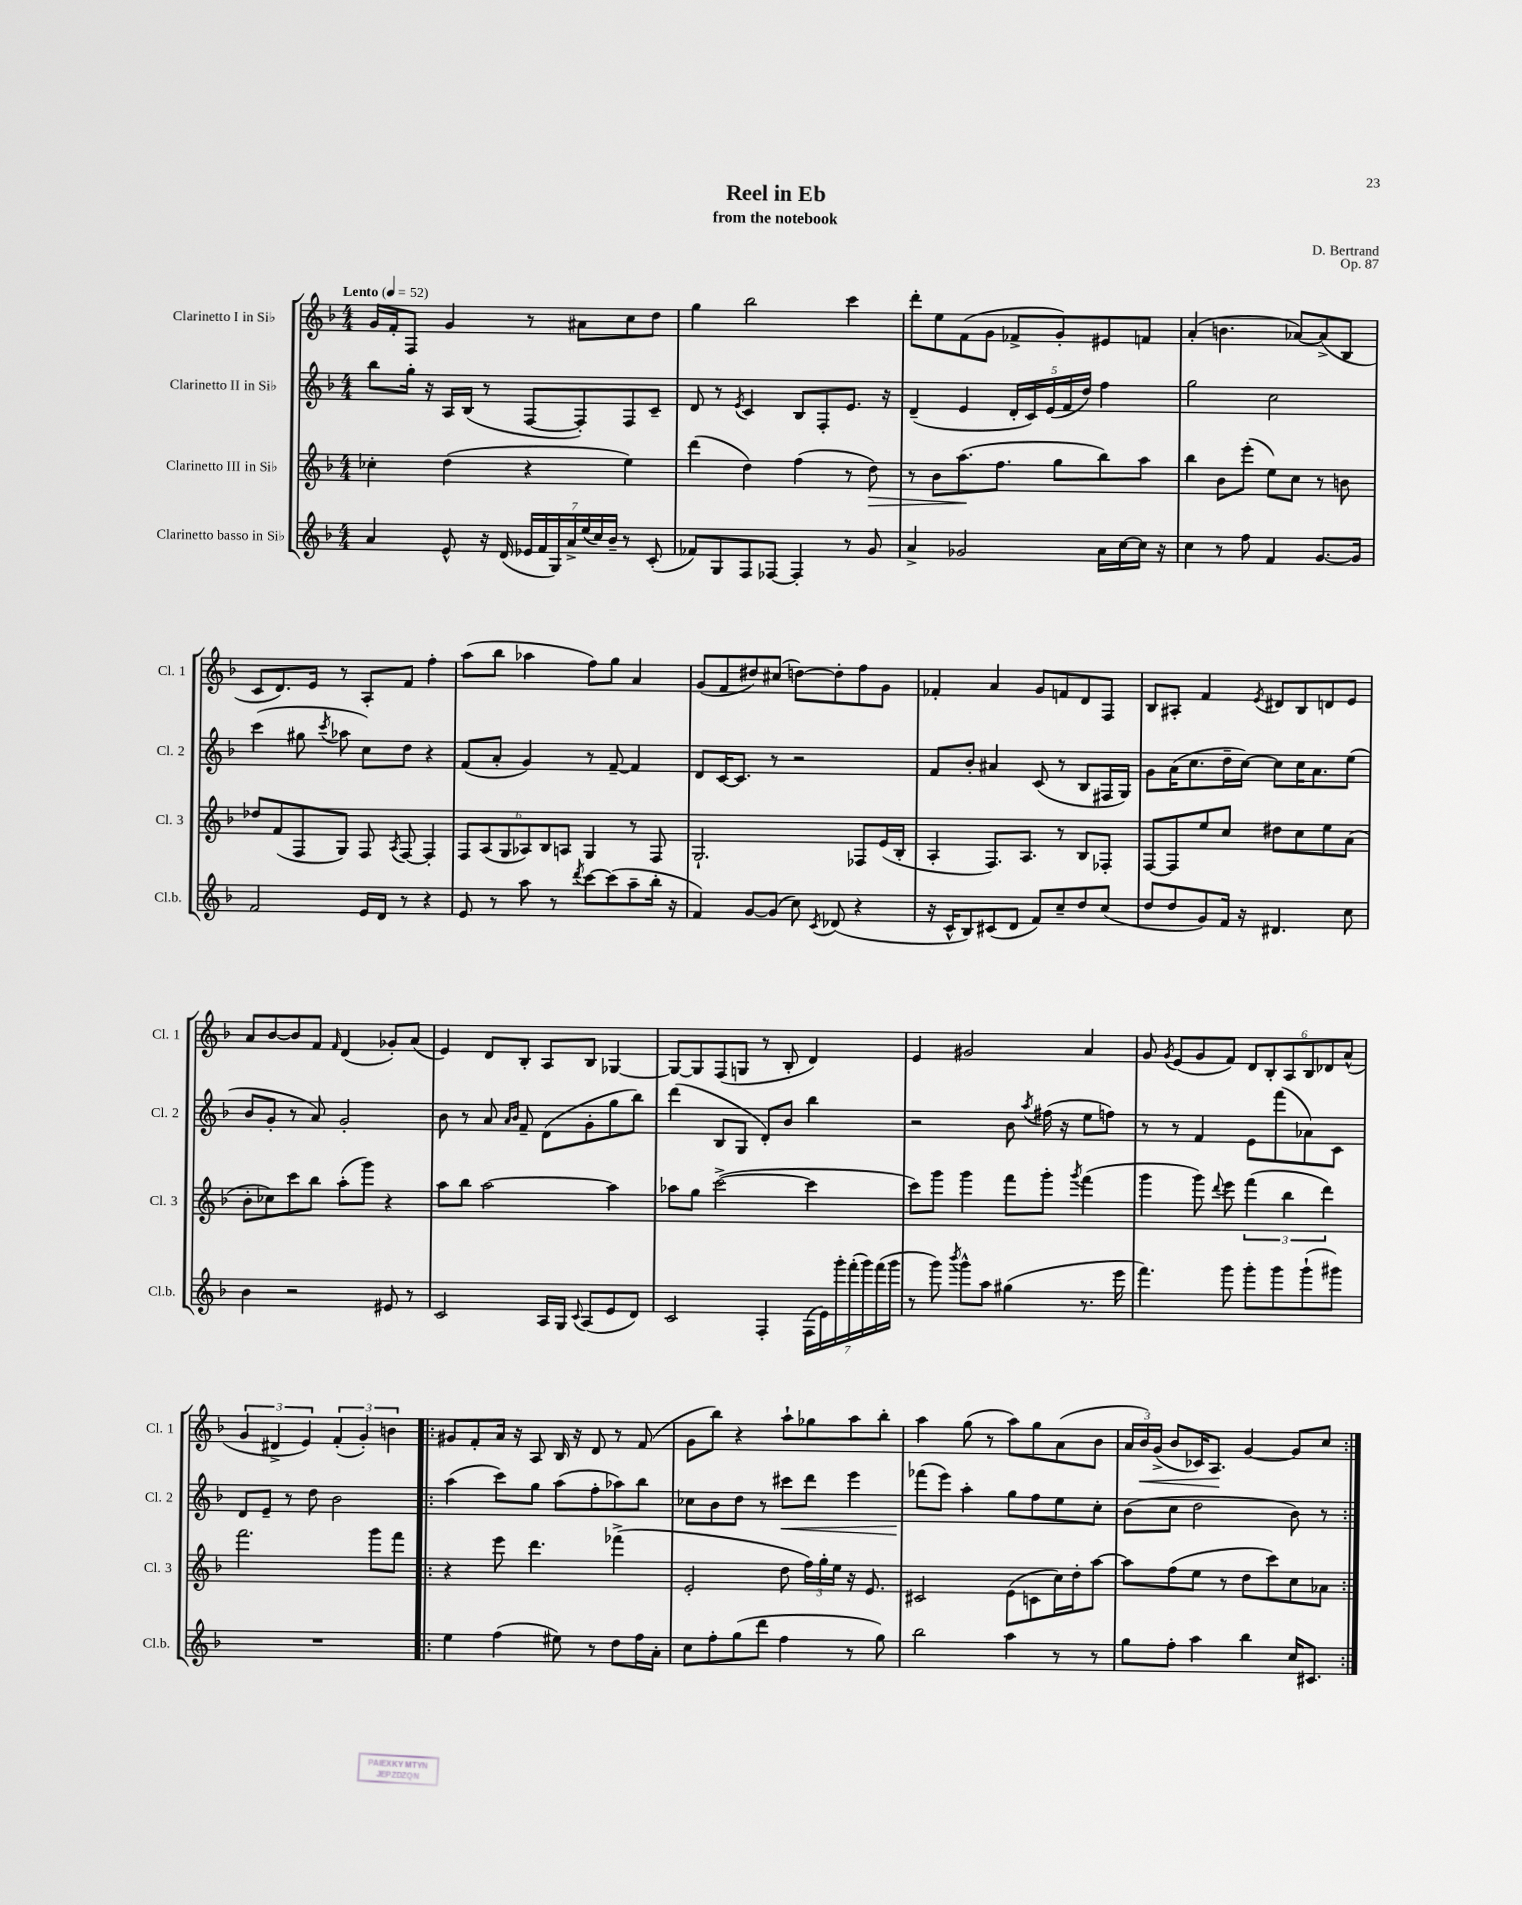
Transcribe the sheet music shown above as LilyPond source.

\header { title = "Reel in Eb" composer = "D. Bertrand" subtitle = "from the notebook" opus = "Op. 87" }
<<
\new StaffGroup <<
\new Staff = "s0" \with { instrumentName = "Clarinetto I in Sib" shortInstrumentName = "Cl. 1" } {
    \clef treble \key f \major \numericTimeSignature \time 4/4 \tempo "Lento" 4 = 52
    \autoBeamOff g'16[ f'16-. f8] g'4 r8 ais'8[ c''8 d''8] |
    g''4 bes''2 c'''4 |
    d'''8[-. e''8 f'8( g'8] fes'8[-> g'8-.) eis'8 f'8] |
    a'4-.( b'4. aes'8[~) aes'8->( bes8] |
    c'8[ d'8.) e'16] r8 a8[-. f'8] f''4-. |
    a''8[( bes''8] aes''4 f''8[) g''8] a'4 |
    g'8[( f'8 dis''8) cis''8]( d''8[~) d''8-. f''8 g'8] |
    fes'4-. a'4 g'8[ f'8 d'8 f8] |
    bes8[ ais8]-. f'4 \acciaccatura { e'8 } dis'8[ bes8 d'8 e'8] |
    a'8[ bes'8~ bes'8 f'8] \grace { f'16 } d'4( ges'8[-.) a'8]( |
    e'4) d'8[ bes8]-. a8[ bes8] ges4~ |
    ges8[~ ges8 f8( g8] r8 bes8-. d'4) |
    e'4 gis'2 a'4 |
    g'8 \acciaccatura { g'8 } e'8[( g'8 f'8]) \tuplet 6/4 { d'8[ bes8-. a8 bes8 des'8 a'8]-^( } |
    \tuplet 3/2 { g'4 dis'4-> e'4) } \tuplet 3/2 { f'4-.( g'4-.) b'4 } |
    \repeat volta 2 { gis'8[ f'8-. a'16] r16 a8 bes16 r16 d'8 r8 f'8( |
    g'8[ bes''8]) r4 a''8[-! ges''8 a''8 bes''8]-. |
    a''4 g''8( r8 a''8[) g''8 a'8( bes'8] |
    \tuplet 3/2 { a'16[ bes'16\<) g'16]->( } bes'8[ ces'16) a8.]\! g'4~ g'8[ c''8] | }
}
\new Staff = "s1" \with { instrumentName = "Clarinetto II in Sib" shortInstrumentName = "Cl. 2" } {
    \clef treble \key f \major \numericTimeSignature \time 4/4
    \autoBeamOff bes''8[ g''16]-. r16 a16[ bes16]( r8 f8[~ f8-.) f8 c'8]-- |
    d'8 r8 \acciaccatura { e'8 } c'4 bes8[ f8-. e'8.] r16 |
    d'4--( e'4 \tuplet 5/4 { d'16[-. c'16) e'16( f'16 d''16]) } f''4 |
    g''2 c''2 |
    c'''4( gis''8 \acciaccatura { c'''8 } aes''8 c''8[) d''8] r4 |
    f'8[( a'8]-. g'4) r8 f'8~-- f'4 |
    d'8[ c'16~ c'8.] r8 r2 |
    f'8[ bes'8]-. ais'4 c'8( r8 bes8[ fis16 g16]) |
    g'8[ a'16( c''8. d''16-- c''16]~) c''8[ c''16 a'8. e''8]( |
    bes'8[ g'8]-. r8 a'8) g'2-. |
    bes'8 r8 a'8 \grace { a'16[ bes'16] } f'8-- d'8[( g'8-. g''8 bes''8]) |
    d'''4( bes8[ g8] d'8[-.) bes'8] bes''4 |
    r2 bes'8 \acciaccatura { a''8 } fis''16( r16 e''8[ f''8]) |
    r8 r8 f'4 e'8[ f'''8( aes'8) c'8] |
    d'8[ e'8]-- r8 d''8 bes'2 |
    \repeat volta 2 { a''4( c'''8[) g''8] a''8[( f''8-. aes''8) bes''8] |
    ces''8[ bes'8 d''8] r8 cis'''8[\< d'''8] e'''4 |
    fes'''8[\!( e'''8]) a''4-. g''8[ f''8 e''8 c''8]-. |
    bes'8[( c''8] d''2 bes'8) r8 | }
}
\new Staff = "s2" \with { instrumentName = "Clarinetto III in Sib" shortInstrumentName = "Cl. 3" } {
    \clef treble \key f \major \numericTimeSignature \time 4/4
    \autoBeamOff ces''4-. d''4( r4 e''4) |
    d'''4( d''4) f''4( r8 d''8\>) |
    r8 bes'8[ a''8.\!( f''8.] g''8[ bes''8) a''8] |
    bes''4 bes'8[ e'''8]-.( e''8[) c''8] r8 b'8 |
    des''8[ f'8( f8 g8]) f8 \acciaccatura { a8 } f8~ f4-. |
    \tuplet 6/4 { f8[ a8( g8 aes8) bes8 a8] } g4 r8 f8 |
    g2.-! fes8[ e'16( bes16]-. |
    a4-. f8.[) a8.] r8 bes8[ fes8]-. |
    f8[~ f8 e''8 c''8] dis''8[ c''8 e''8 a'8]( |
    bes'8[-. ces''8) c'''8 bes''8] a''8[-.( g'''8]) r4 |
    a''8[ bes''8] a''2~ a''4 |
    aes''8[ g''8] c'''2~->( c'''4 |
    c'''8[) g'''8] g'''4 f'''8[ g'''8]-. \acciaccatura { g'''8 } f'''4( |
    g'''4 g'''8) \appoggiatura { d'''8 } e'''8 \tuplet 3/2 { f'''4( bes''4 d'''4) } |
    f'''2. g'''8[ f'''8] |
    \repeat volta 2 { r4 e'''8 d'''4. fes'''4->( |
    e'2-. d''8 \tuplet 3/2 { f''16[) g''16-. e''16] } r16 e'8. |
    cis'2 e'8[( c'8 c''16) d''16-. a''8]~ |
    a''8[ f''8( e''8] r8 d''8[ c'''8) c''8 aes'8] | }
}
\new Staff = "s3" \with { instrumentName = "Clarinetto basso in Sib" shortInstrumentName = "Cl.b." } {
    \clef treble \key f \major \numericTimeSignature \time 4/4
    \autoBeamOff a'4 e'8-^ r16 d'16( \tuplet 7/4 { ees'16[ f'16 g16) a'16-> e''16( c''16) bes'16]-- } r8 c'8-.( |
    fes'8[) g8 f8 fes8]~ fes4-. r8 g'8 |
    a'4-> ges'2 a'16[ c''16~ c''16] r16 |
    c''4 r8 f''8 f'4 g'8.[~ g'16] |
    f'2 e'16[ d'16] r8 r4 |
    e'8 r8 a''8 r8 \acciaccatura { d'''8 } c'''8[~ c'''8( a''8-- bes''16]-. r16 |
    f'4) g'8[~ g'8]( c''8) \acciaccatura { c'8 } des'8( r4 |
    r16 c'16[-^ bes8) cis'8( d'8] f'8[) c''8-- d''8 c''8]( |
    d''8[ d''8 g'8) f'16] r16 dis'4. c''8 |
    bes'4 r2 eis'8 r8 |
    c'2 a16[ g16] \appoggiatura { c'8 } a8[( e'8 d'8]) |
    c'2 f4-. \tuplet 7/4 { f16[( e'16) g'''16-. f'''16-.( g'''16) f'''16( g'''16] } |
    r8 g'''8) \acciaccatura { bes'''8 } g'''8[-^ a''8] gis''4( r8. e'''16 |
    f'''4.) g'''8 g'''8[-. g'''8 g'''8-!( gis'''8]) |
    R1 |
    \repeat volta 2 { e''4 f''4( eis''8) r8 d''8[ f''16 a'16]-. |
    c''8[ f''8-. g''8( d'''8] f''4 r8 g''8) |
    bes''2 a''4 r8 r8 |
    g''8[ f''8]-. a''4 bes''4 c''16[ cis'8.] | }
}
>>
>>
\layout { \context { \Score \remove "Bar_number_engraver" } }
